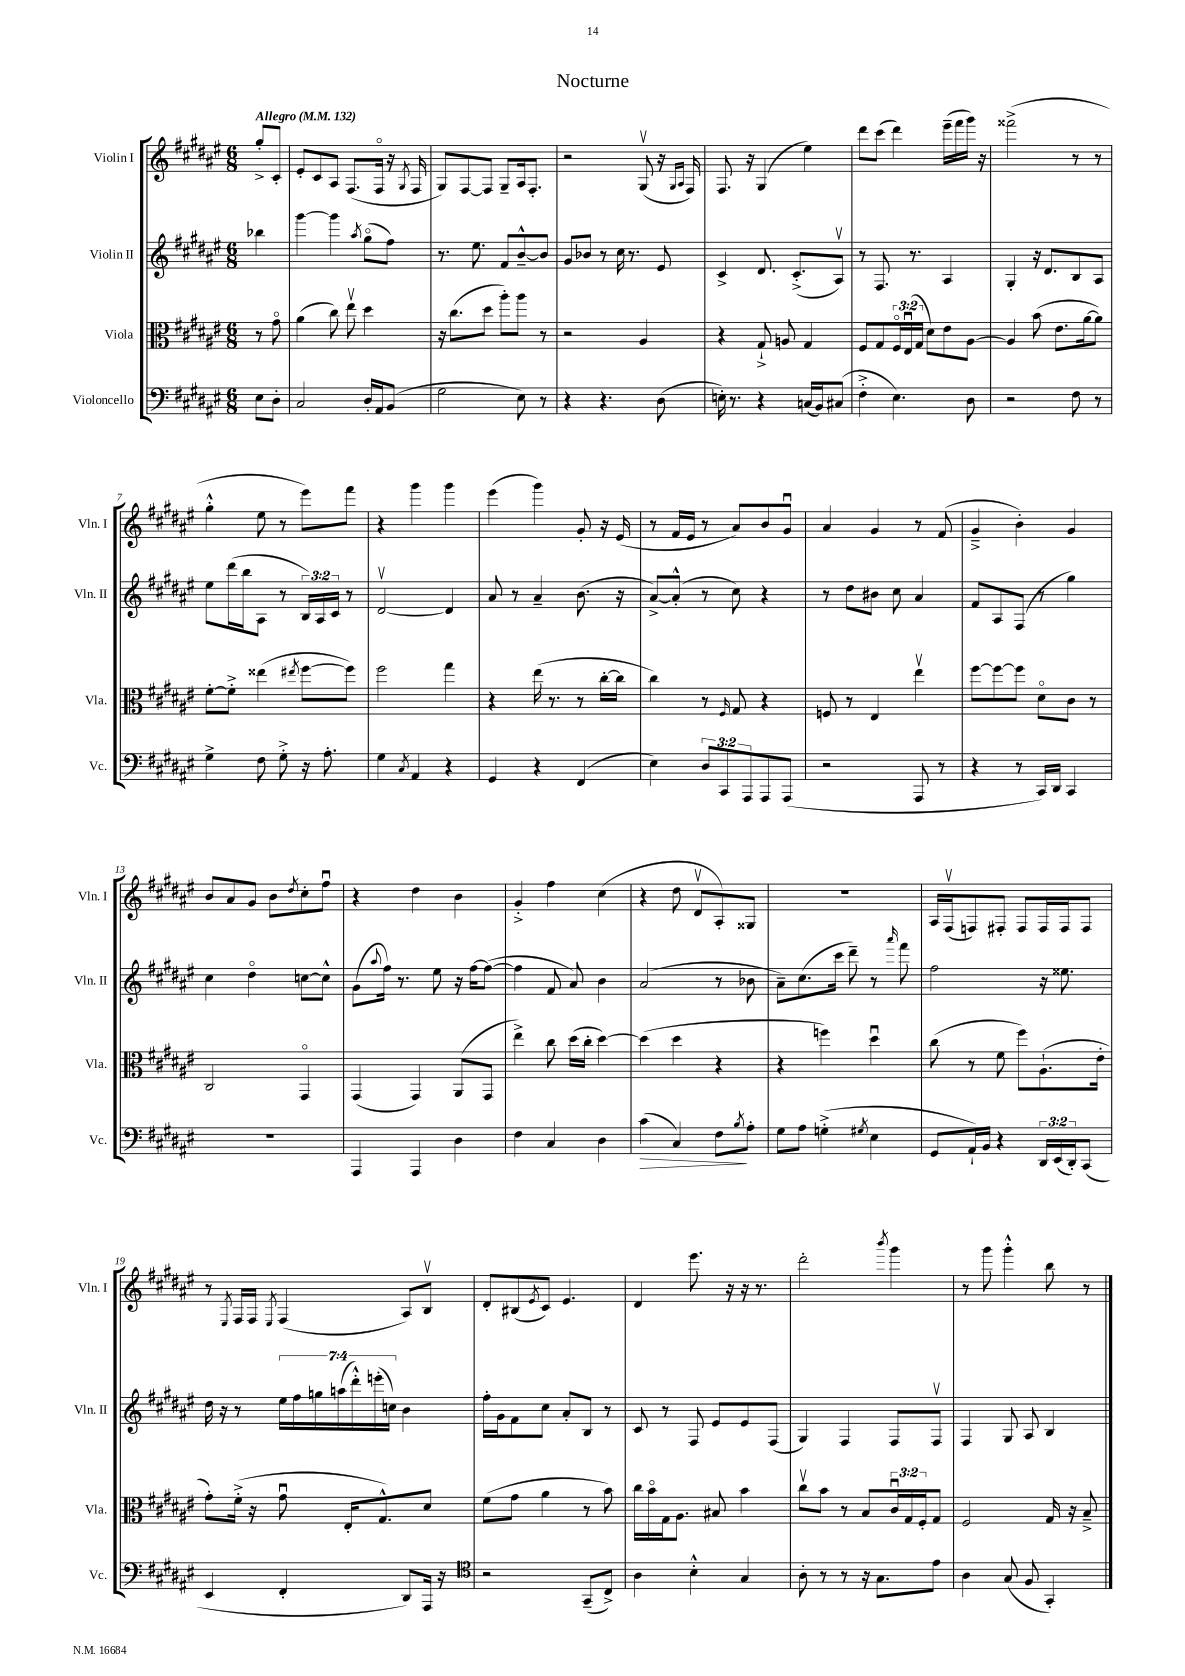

**kern	**kern	**kern	**kern
*staff4	*staff3	*staff2	*staff1
*clefF4	*clefC3	*clefG2	*clefG2
*k[f#c#g#d#a#e#]	*k[f#c#g#d#a#e#]	*k[f#c#g#d#a#e#]	*k[f#c#g#d#a#e#]
*M6/8	*M6/8	*M6/8	*M6/8
*MM132	*MM132	*MM132	*MM132
8E#	8r	4bb-	8gg#'^
8D#'	8g#o	.	8c#'
=	=	=	=
2C#	(4a#	[4ggg#	8e#'
.	.	.	8c#
.	8cc#)	4ggg#]	8A#
.	8ee#v	.	(8.F#
.	.	8qaa#	.
16D#'	4dd#	(8gg#o	.
16AA#	.	.	16F#o
(8BB	.	8ff#)	16r
.	.	.	8qG#
.	.	.	16F#
=	=	=	=
2G#	16r	8.r	8G#)
.	(8.cc#	.	.
.	.	.	[8F#
.	.	8.ee#	.
.	8dd#	.	8F#]
.	8aa#')	8f#	8G#~
8E#)	8aa#	[8b~^^	16A#
.	.	.	8.F#'
8r	8r	8b]	.
=	=	=	=
4r	2r	8g#	2r
.	.	8b-	.
4.r	.	8r	.
.	.	16cc#	.
.	.	8.r	.
.	4A#	.	(8G#v
(8D#	.	8e#	16r
.	.	.	16qqG#
.	.	.	16qqA#
.	.	.	16F#)
=	=	=	=
16E')	4r	4c#^	8.F#
8.r	.	.	.
.	.	.	16r
4r	8G#`^	8.d#	(4G#
.	8A	.	.
.	.	(8.c#'^	.
(16C	4G#	.	4ee#)
16BB)	.	.	.
(8C#	.	8A#v)	.
=	=	=	=
4F#'^	8F#	8r	8ddd#
.	8G#	8.F#	(8ccc#
4.E#)	24F#o	.	4ddd#)
.	(24E#u	.	.
.	.	8.r	.
.	24G#	.	.
.	8d#)	.	.
.	8e#	4A#	(16eee#~
.	.	.	16fff#
8D#	[8A#	.	16ggg#)
.	.	.	16r
=	=	=	=
2r	4A#]	4G#'	(2fff##^
.	(8b	16r	.
.	.	8.d#	.
.	8.e#	.	.
8F#	.	8B	8r
.	[16a#	.	.
8r	8a#])	8A#	8r
=	=	=	=
4G#^	[8f#'	8ee#	4gg#'^^
.	8f#'^]	(16ddd#	.
.	.	16bb	.
8F#	(4ee##	8A#	8ee#
8G#'^	.	8r	8r
.	8qee#	.	.
16r	[8ff#	24B)	8eee#)
.	.	24A#	.
8.A#'	.	.	.
.	.	24c#	.
.	8ff#])	8r	8fff#
=	=	=	=
4G#	2ff#	[2d#v	4r
8qC#	.	.	.
4AA#	.	.	4ggg#
4r	4gg#	4d#]	4ggg#
=	=	=	=
4GG#	4r	8a#	(4eee#
.	.	8r	.
4r	(16ee#	4a#~	4ggg#)
.	8.r	.	.
(4FF#	8r	(8.b	8g#'
.	[16cc#'	.	16r
.	16cc#]	16r	(16e#
=	=	=	=
4E#)	4cc#)	[8a#^)	8r
.	.	(8a#'^^]	16f#
.	.	.	16e#
12D#	8r	8r	8r
12CC#	.	.	.
.	16qqF#	.	.
.	8G#	8cc#)	8a#)
12AAA#	.	.	.
8AAA#	4r	4r	8b
(8AAA#	.	.	8g#u
=	=	=	=
2r	8F	8r	4a#
.	8r	8dd#	.
.	4E#	8b#	4g#
.	.	8cc#	.
8AAA#	4ee#v	4a#	8r
8r	.	.	(8f#
=	=	=	=
4r	[8ff#	8f#	4g#~^
.	8ff#_	8A#	.
8r	8ff#]	(8F#	4b')
16CC#)	8d#o	8r	.
16DD#	.	.	.
4CC#	8c#	4gg#)	4g#
.	8r	.	.
=	=	=	=
2.r	2C#	4cc#	8b
.	.	.	8a#
.	.	4dd#o	8g#
.	.	.	8b
.	.	.	8qdd#
.	4GG#o	[8cc	8cc#'
.	.	8cc^^]	8ff#u
=	=	=	=
4AAA#	(4GG#	(8g#	4r
.	.	8qqaa#	.
.	.	16ff#)	.
.	.	8.r	.
4AAA#	4GG#)	.	4dd#
.	.	8ee#	.
4D#	(8AA#	16r	4b
.	.	[16ff#	.
.	8GG#	(8ff#_	.
=	=	=	=
4F#	4ee#^)	4ff#]	4g#'^
4C#	8cc#	8f#	4ff#
.	(16dd#	8a#)	.
.	16cc#'	.	.
4D#	[4dd#)	4b	(4cc#
=	=	=	=
(4c#	(4dd#]	(2a#	4r
4C#)	4dd#	.	8dd#
.	.	.	8d#v
8F#	4r	8r	8A#')
8qB	.	.	.
8A#'	.	8b-	8G##
=	=	=	=
8G#	4r	8a#~)	2.r
8A#	.	(8.cc#	.
(4G'^	4ff)	.	.
.	.	16ccc#	.
.	.	8ddd#~)	.
8qG#	.	.	.
4E#	4dd#u	8r	.
.	.	16qqaaa#	.
.	.	8fff#	.
=	=	=	=
8GG#	(8cc#	2ff#	16A#
.	.	.	(16F#v
16AA#`)	8r	.	8F)
16BB	.	.	.
4r	8f#	.	8F#'
.	8ff#)	.	8F#
24DD#	(8.A#`	16r	16F#
(24EE#	.	.	.
.	.	8.ee##	16F#
24DD#')	.	.	.
(8CC#	.	.	8F#
.	16e#'	.	.
=	=	=	=
4EE#	8g#')	16dd#	8r
.	.	16r	.
.	.	.	8qE#
.	(16f#'^	8r	16F#
.	16r	.	16F#
.	.	.	8qE#
4FF#'	8g#u	28ee#	(4F#
.	.	28ff#	.
.	.	28gg	.
.	.	(28aa	.
.	16E#'	.	.
.	.	28ddd#'^^)	.
.	.	(28eee'	.
.	8.G#^^)	.	.
.	.	28cc)	.
8DD#)	.	4b	8A#)
16AAA#	8d#	.	8Bv
16r	.	.	.
=	=	=	=
*clefC4	*	*	*
2r	(8f#	16ff#'	8d#'
.	.	16g#	.
.	8g#	8f#	(8B#
.	.	.	8qe#
.	4a#	8cc#	8c#)
.	.	8a#'	4.e#
(8GG#~	8r	8B	.
8C#^)	8b)	8r	.
=	=	=	=
4A#	16cc#	8c#	4d#
.	16bo	.	.
.	16G#	8r	.
.	8.A#	.	.
4B'^^	.	8F#	8.eee#
.	8B#	8e#	.
.	.	.	16r
4G#	4b	8e#	16r
.	.	.	8.r
.	.	(8F#	.
=	=	=	=
8A#'	8cc#v	4G#)	2ddd#'
8r	8b	.	.
8r	8r	4F#	.
16r	8B	.	.
8.G#	.	.	.
.	.	.	8qbbb
.	24c#u	8F#	4ggg#
.	24G#	.	.
.	24F#'	.	.
8e#	8G#	8F#v	.
=	=	=	=
4A#	2F#	4F#	8r
.	.	.	8ggg#
(8G#	.	8G#	4ggg#'^^
8F#	.	8A#	.
4GG#')	16G#	4B	8bb
.	16r	.	.
.	8B~^	.	8r
==	==	==	==
*-	*-	*-	*-
